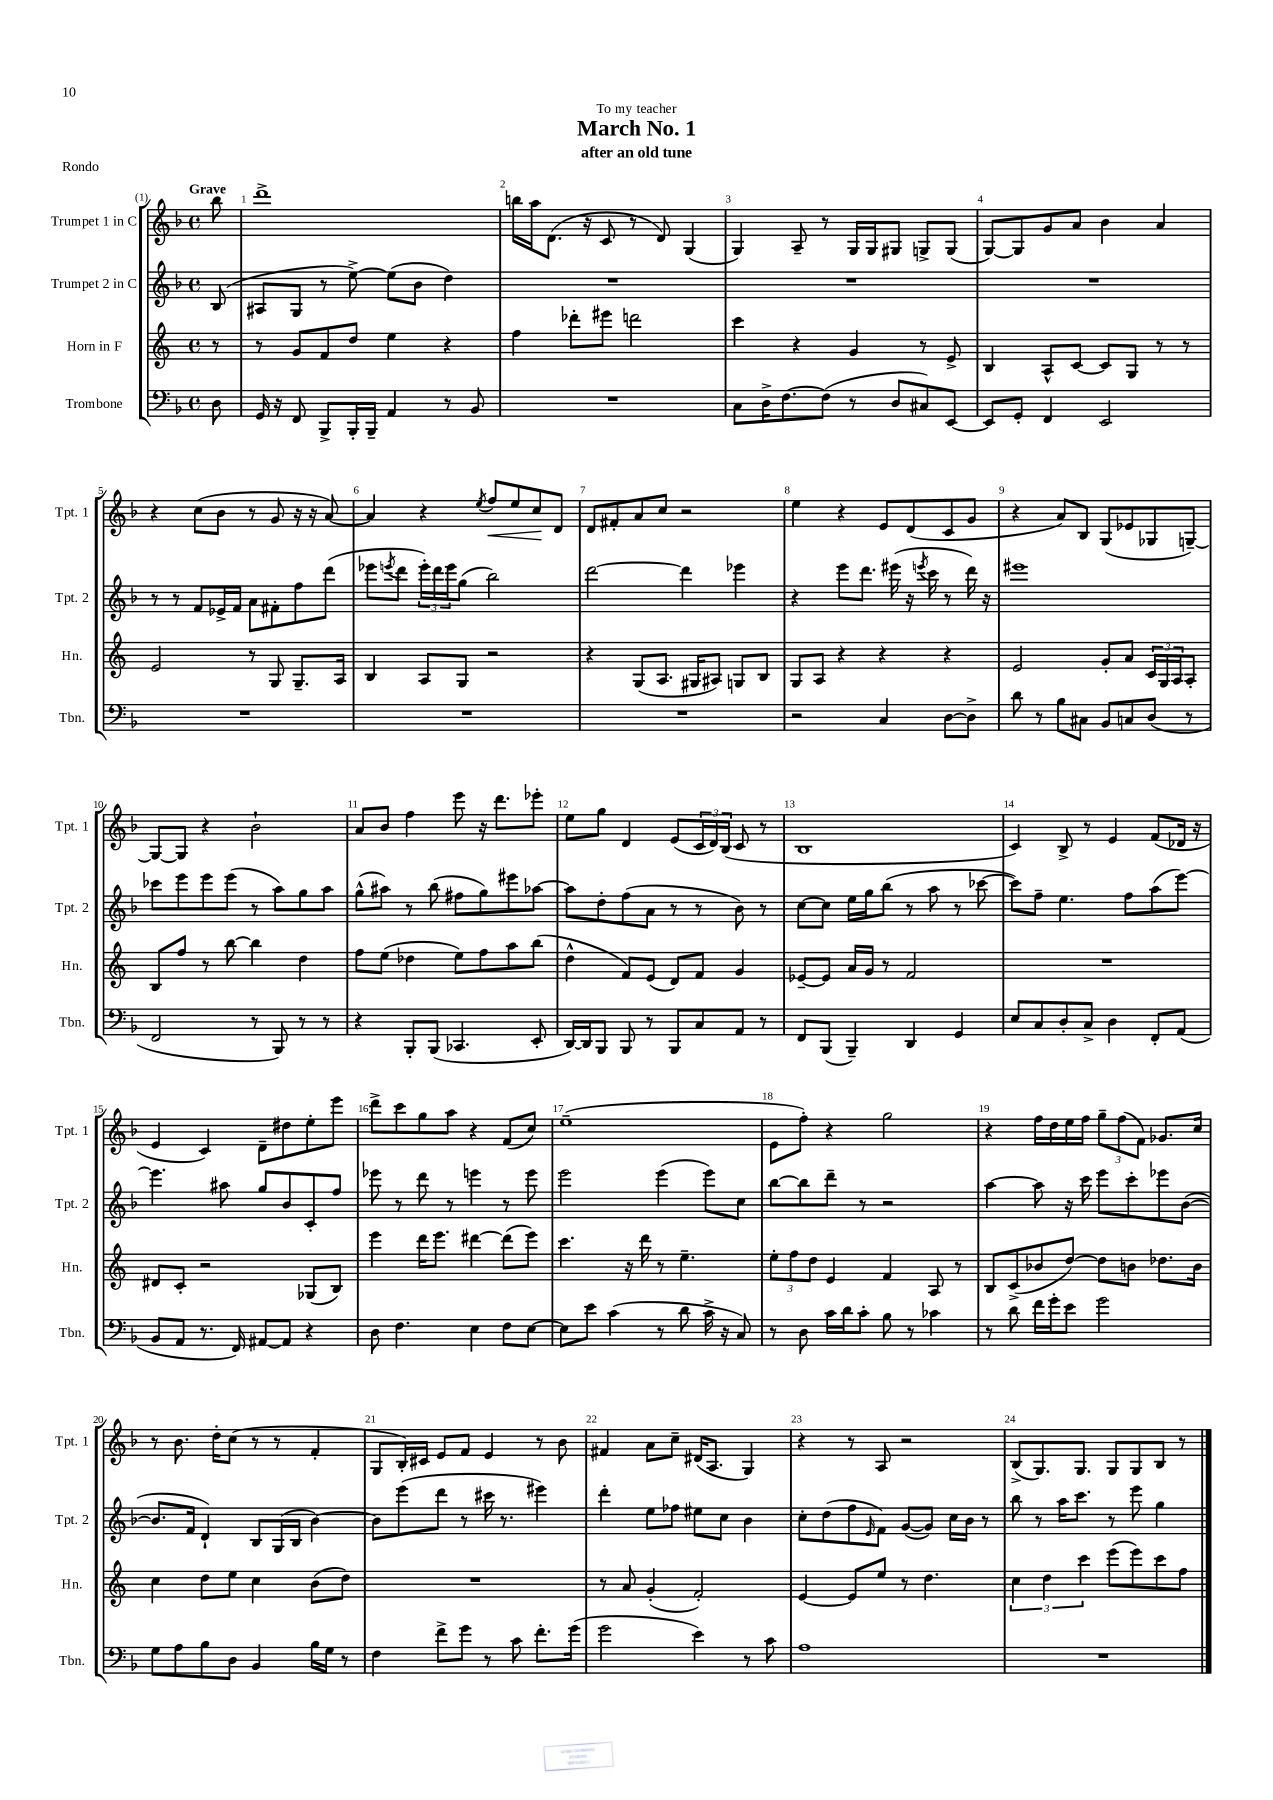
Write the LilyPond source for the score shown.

\header { title = "March No. 1" subtitle = "after an old tune" dedication = "To my teacher" piece = "Rondo" }
<<
\new StaffGroup <<
\new Staff = "s0" \with { instrumentName = "Trumpet 1 in C" shortInstrumentName = "Tpt. 1" } {
    \clef treble \key f \major \defaultTimeSignature \time 4/4 \partial 8 \tempo "Grave"
    bes''8 |
    d'''1-> |
    b''16 a''16 d'8.( r16 c'8 r8 d'8) g4( |
    g4) a8-- r8 g16 g16 gis8 g8-> g8( |
    g8~) g8 g'8 a'8 bes'4 a'4 |
    r4 c''8( bes'8 r8 g'8 r16 r16 a'8~) |
    a'4 r4 \acciaccatura { e''8 } f''8\< e''8 c''8\! d'8 |
    d'8 fis'8-. a'8 c''8 r2 |
    e''4 r4 e'8 d'8( c'8 g'8 |
    r4 a'8) bes8 g8( ees'8 ges8 g8~--) |
    g8~ g8 r4 bes'2-! |
    a'8 bes'8 f''4 e'''8 r16 d'''8. ees'''8-. |
    e''8 g''8 d'4 e'8( \tuplet 3/2 { c'16 d'16) bes16( } c'8 r8 |
    bes1 |
    c'4) bes8-> r8 e'4 f'8( des'16 r16 |
    e'4 c'4) d'8-- dis''8 e''8-. e'''8 |
    d'''8-> c'''8 g''8 a''8 r4 f'8( c''8) |
    e''1--( |
    e'8 f''8-.) r4 g''2 |
    r4 f''16 d''16 e''16 f''16 \tuplet 3/2 { g''8-- f''8( f'8) } ges'8. c''16 |
    r8 bes'8. d''16-. c''8( r8 r8 f'4-. |
    g8 bes16-.) cis'16 e'8 f'8 e'4 r8 bes'8 |
    fis'4 a'8 c''8-- dis'16( a8. g4) |
    r4 r8 a8 r2 |
    bes8->( g8.) g8. g8 g8 bes8 r8 \bar "|." |
}
\new Staff = "s1" \with { instrumentName = "Trumpet 2 in C" shortInstrumentName = "Tpt. 2" } {
    \clef treble \key f \major \defaultTimeSignature \time 4/4 \partial 8
    bes8( |
    ais8 g8 r8 e''8~->) e''8( bes'8 d''4) |
    R1 |
    R1 |
    R1 |
    r8 r8 f'8 ees'16-> f'16 a'8 fis'8-. f''8 d'''8( |
    ees'''8 \acciaccatura { e'''8 } d'''8 \tuplet 3/2 { e'''16-.) d'''16 e'''16 } g''8( bes''2) |
    d'''2~ d'''4 ees'''4 |
    r4 e'''8 d'''8. eis'''16( r16 \acciaccatura { e'''8 } c'''16 r8 d'''16) r16 |
    eis'''1 |
    ces'''8 e'''8 e'''8 e'''8( r8 a''8) g''8 a''8 |
    g''8-^( ais''8) r8 bes''8( fis''8 g''8) eis'''8 aes''8~ |
    aes''8 d''8-. f''8( a'8 r8 r8 bes'8) r8 |
    c''8~ c''8 e''16 g''16 bes''8( r8 a''8 r8 ces'''8~ |
    ces'''8) f''8-- e''4. f''8 a''8( e'''8~) |
    e'''4. ais''8 g''8 bes'8 c'8-. f''8 |
    ees'''8 r8 d'''8 r8 e'''4 r8 e'''8 |
    e'''2 e'''4( e'''8) c''8 |
    bes''8~ bes''8 d'''8-- r8 r2 |
    a''4~ a''8 r16 c'''16 e'''8 c'''8-. ees'''8 bes'8~( |
    bes'8. f'16 d'4-!) bes8 g16( bes16 bes'4~) |
    bes'8 e'''8( d'''8 r8 cis'''16 r8. eis'''4) |
    d'''4-. e''8 fes''8 eis''8 c''8 bes'4 |
    c''8-. d''8( f''8 \grace { e'16 } f'8) g'8~( g'8) c''16 bes'16 r8 |
    bes''8 r8 a''16 c'''8. r8 e'''8 g''4 \bar "|." |
}
\new Staff = "s2" \with { instrumentName = "Horn in F" shortInstrumentName = "Hn." } {
    \clef treble \key c \major \defaultTimeSignature \time 4/4 \partial 8
    r8 |
    r8 g'8 f'8 d''8 e''4 r4 |
    f''4 des'''8-. eis'''8 d'''2 |
    c'''4 r4 g'4 r8 e'8-> |
    b4 a8-^ c'8~ c'8 g8 r8 r8 |
    e'2 r8 g8 g8.-- a16 |
    b4 a8 g8 r2 |
    r4 g8( a8. gis16 ais8) g8 b8 |
    g8 a8 r4 r4 r4 |
    e'2 g'8-. a'8 \tuplet 3/2 { c'16 g16 a16 } a8-. |
    b8 f''8 r8 b''8~ b''4 d''4 |
    f''8 e''8( des''4 e''8) f''8 a''8 b''8( |
    d''4-^ f'8) e'8( d'8) f'8 g'4 |
    ees'8~-- ees'8 a'16 g'16 r8 f'2 |
    R1 |
    dis'8 c'8-. r2 ges8( b8) |
    e'''4 d'''16 e'''8. dis'''4~ dis'''8( e'''8) |
    c'''4. r16 d'''16 r8 e''4.-- |
    \tuplet 3/2 { e''8-. f''8 d''8 } e'4 f'4 a8 r8 |
    b8 c'8->( bes'8 d''8~) d''8 b'8 des''8. b'16 |
    c''4 d''8 e''8 c''4 b'8( d''8) |
    R1 |
    r8 a'8 g'4-.( f'2-.) |
    e'4~ e'8 e''8 r8 d''4. |
    \tuplet 3/2 { c''4 d''4 c'''4 } e'''8( e'''8) c'''8 f''8 \bar "|." |
}
\new Staff = "s3" \with { instrumentName = "Trombone" shortInstrumentName = "Tbn." } {
    \clef bass \key f \major \defaultTimeSignature \time 4/4 \partial 8
    d8 |
    g,16 r16 f,8 bes,,8-> bes,,16-. bes,,16-- a,4 r8 bes,8 |
    R1 |
    c8 d16-> f8.~ f8( r8 d8 cis8) e,8~ |
    e,8 g,8-. f,4 e,2 |
    R1 |
    R1 |
    R1 |
    r2 c4 d8~ d8-> |
    d'8 r8 bes8 cis8 bes,8 c8 d8( r8 |
    f,2 r8 bes,,8) r8 r8 |
    r4 bes,,8-. bes,,8( ces,4. e,8-. |
    d,16~) d,16 bes,,8 bes,,8 r8 bes,,8 c8 a,8 r8 |
    f,8 bes,,8( bes,,4--) d,4 g,4 |
    e8 c8 d8-. c8-> d4 f,8-. a,8( |
    bes,8 a,8 r8. f,16) ais,8~ ais,8 r4 |
    d8 f4. e4 f8 e8~ |
    e8 e'8 c'4( r8 d'8 c'16-> r16 c8) |
    r8 d8 c'16 d'16 c'8-. bes8 r8 ces'4 |
    r8 d'8 f'16 g'16-. e'8 g'2 |
    g8 a8 bes8 d8 bes,4 bes16 g16 r8 |
    f4 f'8-> g'8 r8 c'8 f'8.-. g'16( |
    g'2 e'4) r8 c'8 |
    a1 |
    R1 \bar "|." |
}
>>
>>
\layout { \context { \Score \override BarNumber.break-visibility = ##(#f #t #t) barNumberVisibility = #all-bar-numbers-visible } }
